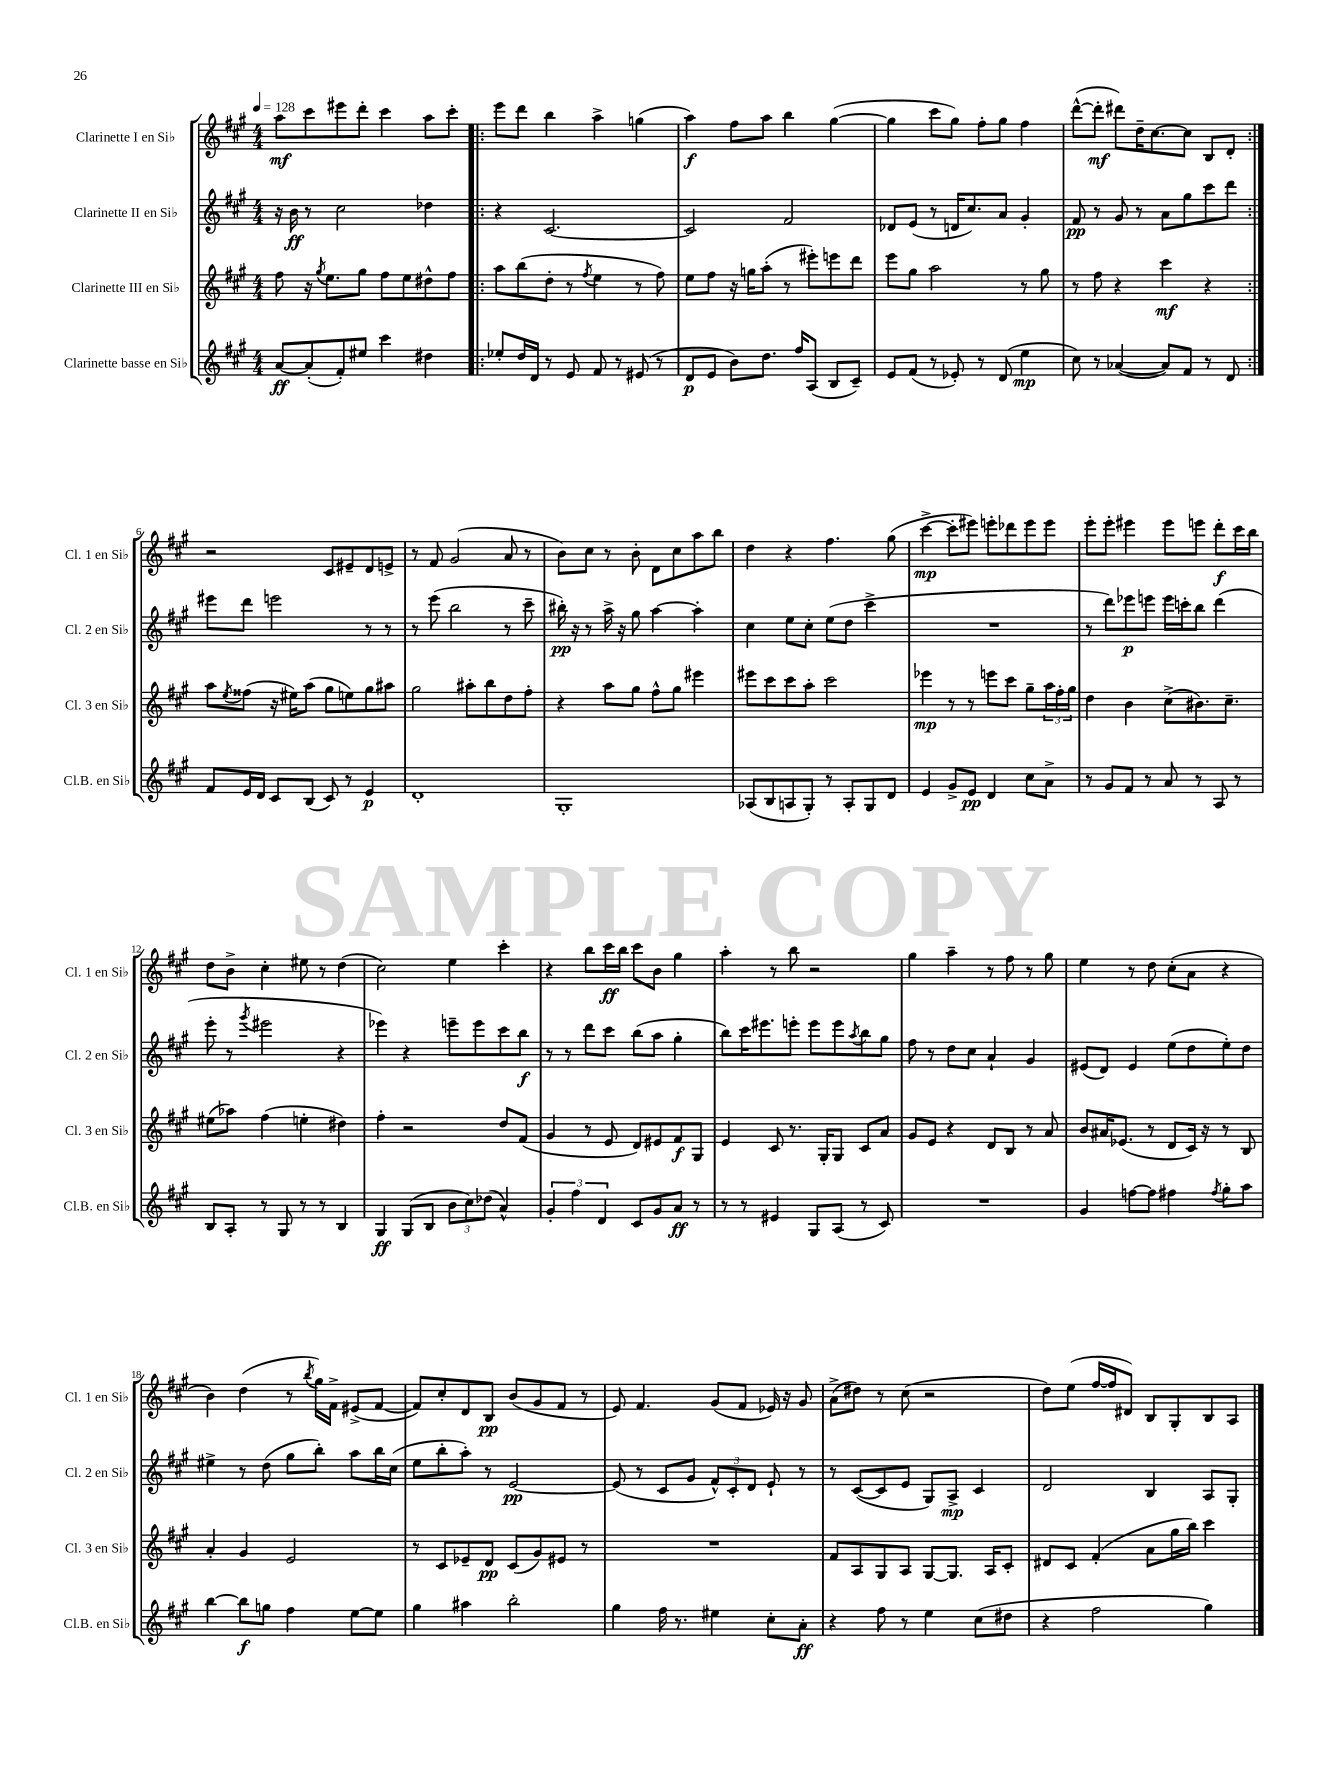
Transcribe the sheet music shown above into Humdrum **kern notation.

**kern	**kern	**kern	**kern
*staff4	*staff3	*staff2	*staff1
*clefG2	*clefG2	*clefG2	*clefG2
*k[f#c#g#]	*k[f#c#g#]	*k[f#c#g#]	*k[f#c#g#]
*M4/4	*M4/4	*M4/4	*M4/4
*MM128	*MM128	*MM128	*MM128
[8a/L	8ff#\	16r	8aa\L
.	.	16b\	.
(8a'/]	16r	8r	8ccc#\
.	8qgg#/	.	.
.	8.ee\L	.	.
8f#'/)	.	2cc#\	8eee#\
8ee#/J	8gg#\J	.	8ddd'\J
4ccc#\	8ff#\L	.	4ccc#\
.	8ee\	.	.
4dd#\	8dd#^^\	4dd-\	8aa\L
.	8ff#\J	.	8ccc#'\J
=!|:	=!|:	=!|:	=!|:
8ee-'/L	8aa\L	4r	8eee\L
16dd/L	(8bb\	.	8ddd\J
16d/JJ	.	.	.
8r	8dd'\J	[2.c#/	4bb\
8e/	8r	.	.
.	8qff#/	.	.
8f#/	4ee\	.	4aa^\
8r	.	.	.
(8e#/	8r	.	(4gg\
8r	8ff#\)	.	.
=	=	=	=
8d/L	8ee\L	2c#/]	4aa\)
8e/J	8ff#\J	.	.
8b\L)	16r	.	8ff#\L
.	16gg\LK	.	.
8.dd\J	(8aa'\J	.	8aa\J
.	8r	2f#/	4bb\
16ff#/LK	.	.	.
(8A/J	8eee#'\L)	.	.
8B/L	8eee\	.	([4gg#\
8c#~/J)	8ddd\J	.	.
=	=	=	=
8e/L	8eee\L	8d-/L	4gg#\]
(8f#/J	8gg#\J	(8e/J	.
8r	2aa\	8r	8ccc#\L
8e-'/)	.	16d/LK	8gg#\J)
.	.	8.cc#/)	.
8r	.	.	8ff#'\L
(8d/	.	8a/J	8gg#\J
4ee\	8r	4g#'/	4ff#\
.	8gg#\	.	.
=	=	=	=
8cc#\)	8r	8f#/	([8ddd^^\L
8r	8ff#\	8r	8ddd'\]J
([4a-/	4r	8g#/	8ddd#\L)
.	.	8r	16dd~\K
.	.	.	[8.cc#\
8a-/]L)	4ccc#\	8a\L	.
8f#/J	.	8gg#\	8cc#\]J
8r	4r	8ccc#\	8B/L
8d/	.	8ddd\J	8d'/J
=:|!	=:|!	=:|!	=:|!
8f#/L	8aa\L	8eee#\L	2r
.	8qee/	.	.
16e/L	(8ff##\J	8ddd\J	.
16d/JJ	.	.	.
8c#/L	16r	2eee\	.
.	16ee#\LK)	.	.
(8B/J	(8aa\J	.	.
8c#/)	8gg#\L	.	8c#/L
8r	8ee\)	.	8e#~/
4e/	8gg#\	8r	8d/
.	8aa#\J	8r	8e^/J
=	=	=	=
1d'	2gg#\	8r	8r
.	.	(8eee\	8f#/
.	.	2bb\	(2g#/
.	8aa#'\L	.	.
.	8bb\	.	.
.	8dd\	8r	8a/
.	8ff#'\J	8ccc#~\	8r
=	=	=	=
1G#'	4r	16bb#'\)	8b\L)
.	.	16r	.
.	.	8r	8cc#\J
.	8aa\L	16aa^\	8r
.	.	16r	.
.	8gg#\J	8gg#\	8b'\
.	8ff#^^\L	[4aa\	8d\L
.	8gg#\J	.	8cc#\
.	4eee#\	4aa'\]	8aa\
.	.	.	8bb\J
=	=	=	=
(8A-/L	8eee#\L	4cc#\	4dd\
8B/	8ccc#\	.	.
8A/	8ccc#\	8ee\L	4r
8G#'/J)	8aa'\J	8cc#'\J	.
8r	2ccc#\	(8ee\L	4.ff#\
8A'/L	.	8dd\J	.
8G#/	.	4ccc#^\	.
8d/J	.	.	(8gg#\
=	=	=	=
4e/	4eee-\	1r	[4ccc#^\
8g#^/L	8r	.	8ccc#'\]L
8e/J	8r	.	8eee#\J)
4d/	8eee\L	.	8eee'\L
.	8ccc#\J	.	8ddd-\
8cc#\L	8gg#~\L	.	8eee\
8a^\J	24aa\L	.	8eee\J
.	24ff#'\	.	.
.	24gg#\JJ	.	.
=	=	=	=
8r	4dd\	8r	8eee'\L
8g#/L	.	8ddd\L)	8eee'\J
8f#/J	4b\	8eee-\	4eee#\
8r	.	8eee\J	.
8a/	(8cc#^\L	16eee\LL	8eee#\L
.	.	16ccc'\J	.
8r	8.b#\)	8bb\J	8eee\J
8A/	.	(4ddd\	8ddd'\L
.	8.cc#~\J	.	.
8r	.	.	16ccc#\L
.	.	.	16bb\JJ
=	=	=	=
8B/L	(8ee#\L	8eee'\	8dd\L
8A'/J	8aa-\J)	8r	8b^\J
.	.	8qggg#/	.
8r	(4ff#\	2eee#\	4cc#'\
8G#/	.	.	.
8r	4ee'\	.	8ee#\
8r	.	.	8r
4B/	4dd#\)	4r	(4dd\
=	=	=	=
4G#/	4ff#'\	4eee-\)	2cc#\)
(8G#/L	2r	4r	.
8B/J	.	.	.
12b\L	.	8eee~\L	4ee\
12cc#\)	.	.	.
.	.	8eee\	.
(12dd-\J	.	.	.
4a^^/)	8dd/L	8ccc#\	4ccc#'\
.	(8f#/J	8bb\J	.
=	=	=	=
6g#'/	4g#/	8r	4r
.	.	8r	.
6ff#\	.	.	.
.	8r	8ddd\L	8bb\L
6d/	.	.	.
.	8e/	8ccc#\J	16ccc#\L
.	.	.	16bb\JJ
8c#/L	8d/L)	(8bb\L	8ccc#\L
8g#/	8e#/	8aa\J	8b\J
8a/J	8f#/	4gg#'\	4gg#\
8r	8G#/J	.	.
=	=	=	=
8r	4e/	8bb\L)	4aa'\
8r	.	16ccc#\K	.
.	.	8.eee#\	.
4e#/	8c#/	.	8r
.	8.r	8eee'\J	8bb\
8G#/L	.	8eee\L	2r
.	16G#'/LK	.	.
(8A/J	8G#/J	8eee\	.
.	.	8qaa/	.
8r	8c#/L	8bb\	.
8c#/)	8a/J	8gg#\J	.
=	=	=	=
1r	8g#/L	8ff#\	4gg#\
.	8e/J	8r	.
.	4r	8dd\L	4aa~\
.	.	8cc#\J	.
.	8d/L	4a`/	8r
.	8B/J	.	8ff#\
.	8r	4g#/	8r
.	8a/	.	8gg#\
=	=	=	=
4g#/	8b/L	(8e#/L	4ee\
.	16a#/K	8d/J)	.
.	(8.e-/J	.	.
[8ff\L	.	4e#/	8r
8ff\]J	8r	.	8dd\
4ff#\	8d/L	(8ee\L	(8cc#'\L
.	16c#/Jk)	8dd\	8a\J
.	16r	.	.
8qff#/	.	.	.
8gg#'\L	8r	8ee'\)	4r
8aa\J	8B/	8dd\J	.
=	=	=	=
[4bb\	4a'/	4ee#^\	4b\)
8bb\]L	4g#/	8r	(4dd\
8gg\J	.	(8dd\	.
4ff#\	2e/	8gg#\L	8r
.	.	.	8qbb/
.	.	8bb'\J)	16gg#\LL)
.	.	.	16f#^\JJ
[8ee\L	.	8aa\L	(8e#^/L
8ee\]J	.	16bb\L	[8f#/J
.	.	(16cc#\JJ	.
=	=	=	=
4gg#\	8r	8ee\L	8f#/]L)
.	8c#/L	8bb'\	8cc#'/
4aa#\	8e-~/	8aa'\J)	8d/
.	8d/J	8r	8B/J
2bb'\	(8c#/L	[2e/	(8b/L
.	8g#/)	.	8g#/
.	8e#/J	.	8f#/J
.	8r	.	8r
=	=	=	=
4gg#\	1r	(8e/]	8e/)
.	.	8r	4.f#/
16ff#\	.	8c#/L	.
8.r	.	.	.
.	.	8g#/J	.
4ee#\	.	12f#^^/L)	(8g#/L
.	.	12c#'/	.
.	.	.	8f#/J
.	.	12d/J	.
8cc#'\L	.	8e`/	16e-/)
.	.	.	16r
8a'\J	.	8r	8g#/
=	=	=	=
4r	8f#/L	8r	(8a^\L
.	8A/	([8c#/L	8dd#\J)
8ff#\	8G#/	8c#/]	8r
8r	8A/J	8e/J	(8cc#\
4ee\	[8G#/L	8G#/L)	2r
.	8.G#/]J	8A^/J	.
(8cc#\L	.	4c#/	.
.	16A/LK	.	.
8dd#\J	8c#'/J	.	.
=	=	=	=
4r	8d#/L	2d/	8dd\L)
.	8c#/J	.	(8ee\J
2ff#\	(4f#'/	.	[16ff#/LL
.	.	.	16ff#/]J
.	.	.	8d#/J)
.	8a\L	4B/	8B/L
.	16gg#\L	.	8G#'/
.	16bb\JJ)	.	.
4gg#\)	4ccc#\	8A/L	8B/
.	.	8G#'/J	8A/J
==	==	==	==
*-	*-	*-	*-
